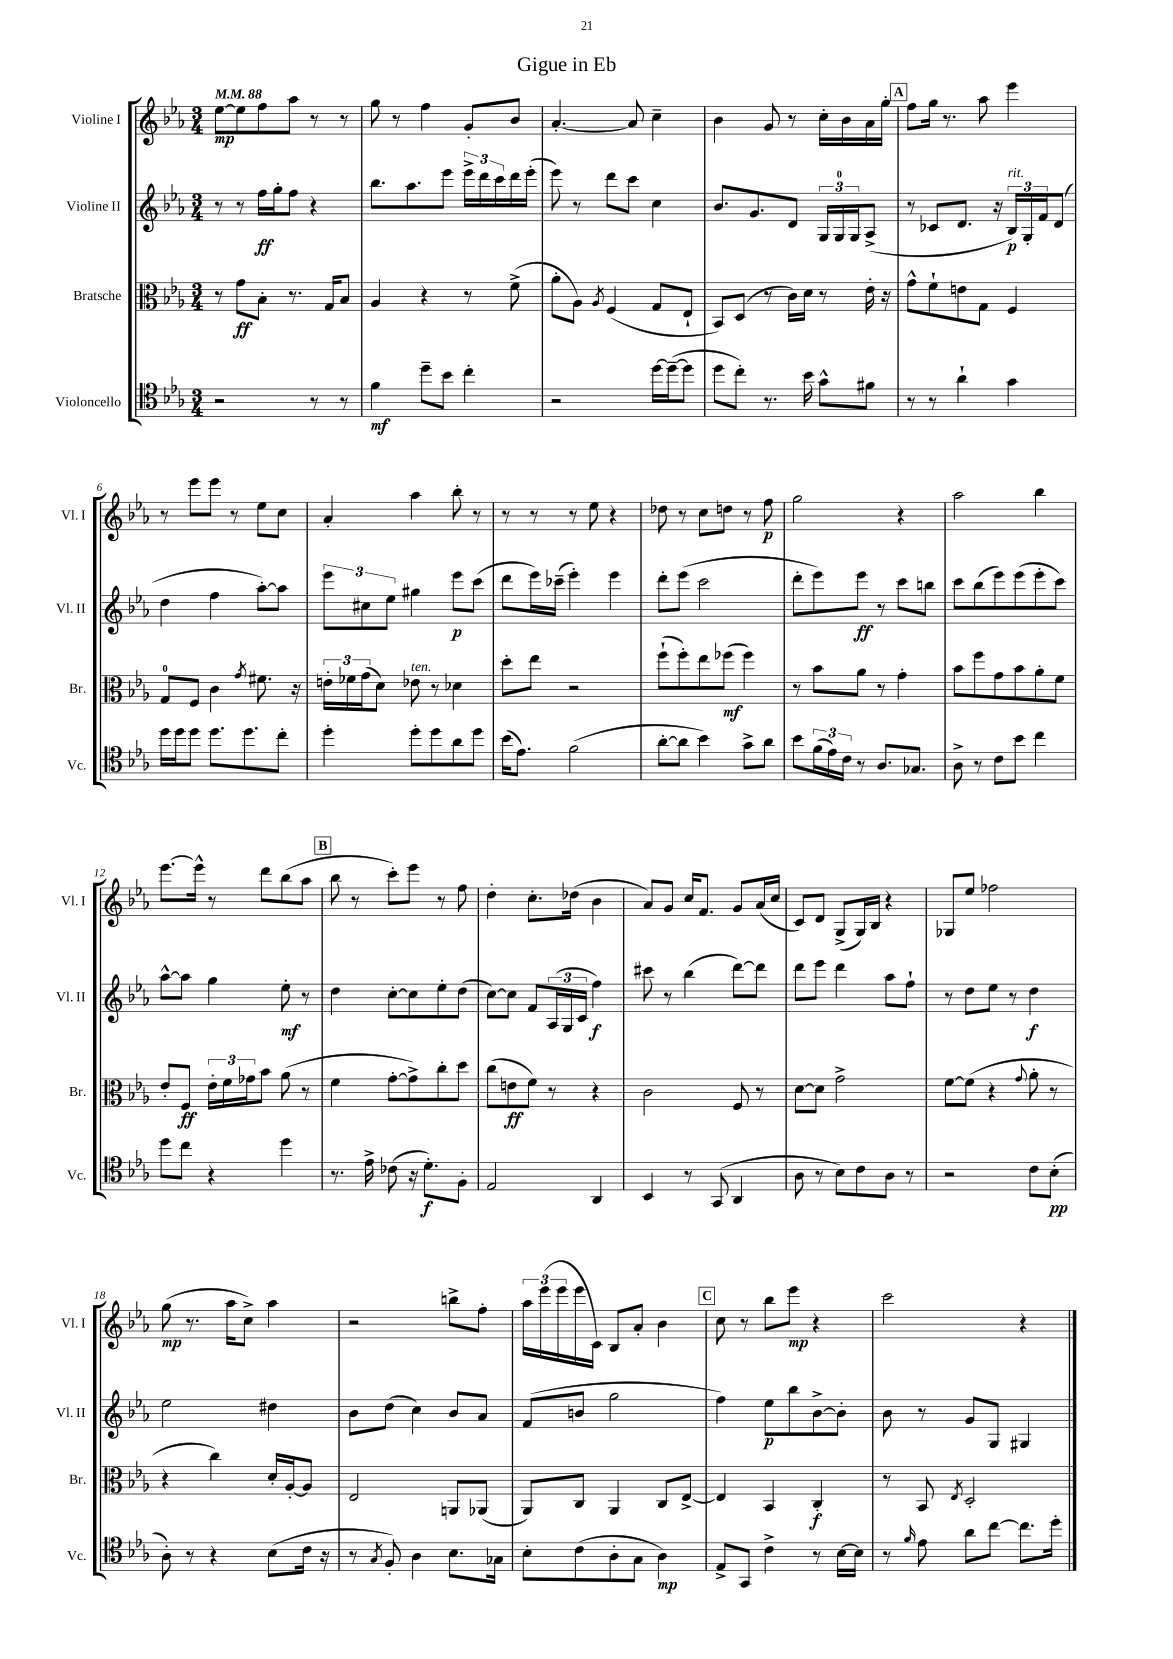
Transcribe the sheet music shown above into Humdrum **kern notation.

**kern	**dynam	**kern	**dynam	**kern	**dynam	**kern	**dynam
*part4	*part4	*part3	*part3	*part2	*part2	*part1	*part1
*staff4	*staff4	*staff3	*staff3	*staff2	*staff2	*staff1	*staff1
*I"Violoncello	*	*I"Bratsche	*	*I"Violine II	*	*I"Violine I	*
*I'Vc.	*	*I'Br.	*	*I'Vl. II	*	*I'Vl. I	*
*clefC4	*	*clefC3	*	*clefG2	*	*clefG2	*
*k[b-e-a-]	*	*k[b-e-a-]	*	*k[b-e-a-]	*	*k[b-e-a-]	*
*M3/4	*	*M3/4	*	*M3/4	*	*M3/4	*
*MM88	*	*MM88	*	*MM88	*	*MM88	*
=1	=1	=1	=1	=1	=1	=1	=1
2r	.	8r	.	8r	.	[8ee-\L	mp
.	.	8g\L	ff	8r	.	8ee-\]	.
.	.	8B-'\J	.	16ff\LL	ff	8ff\	.
.	.	.	.	16gg'\J	.	.	.
.	.	8.r	.	8ff\J	.	8aa-\J	.
8r	.	.	.	4r	.	8r	.
.	.	16G/KL	.	.	.	.	.
8r	.	8B-/J	.	.	.	8r	.
=2	=2	=2	=2	=2	=2	=2	=2
4f\	mf	4A-/	.	8.bb-\L	.	8gg\	.
.	.	.	.	.	.	8r	.
.	.	.	.	8.aa-\	.	.	.
8dd~\L	.	4r	.	.	.	4ff\	.
8b-\J	.	.	.	8eee-\J	.	.	.
4cc'\	.	8r	.	24eee-^\LL	.	8g'/L	.
.	.	.	.	24ddd\	.	.	.
.	.	.	.	24ccc\	.	.	.
.	.	(8f^\	.	16ddd\	.	8b-/J	.
.	.	.	.	(16eee-'\JJ	.	.	.
=3	=3	=3	=3	=3	=3	=3	=3
2r	.	8a-'\L	.	8eee-\)	.	[4.a-'/	.
.	.	8A-\J)	.	8r	.	.	.
.	.	8qA-/	.	.	.	.	.
.	.	(4F/	.	8ddd\L	.	.	.
.	.	.	.	8ccc\J	.	8a-/]	.
[16dd\LL	.	8G/L	.	4cc\	.	4cc~\	.
(16dd~\J_	.	.	.	.	.	.	.
8dd\J]	.	8E-`/J	.	.	.	.	.
=4	=4	=4	=4	=4	=4	=4	=4
8dd\L	.	8BB-/L)	.	8.b-/L	.	4b-\	.
8cc'\J)	.	(8D/J	.	.	.	.	.
.	.	.	.	8.g/	.	.	.
8.r	.	8r	.	.	.	8g/	.
.	.	16c\LL)	.	8d/J	.	8r	.
16b-\	.	16d\JJ	.	.	.	.	.
8g^^\L	.	8r	.	24G/LL	.	16cc'\LL	.
.	.	.	.	24G/	.	.	.
.	.	.	.	.	.	16b-\	.
.	.	.	.	24G/J	.	.	.
8f#X\J	.	16e-'\	.	(8A-^/J	.	16a-\	.
.	.	16r	.	.	.	16gg'\JJ	.
!!LO:REH:place=s1:t=A
=5	=5	=5	=5	=5	=5	=5	=5
8r	.	8g^^\L	.	8r	.	8ff\L	.
8r	.	8f`\	.	8c-X/L	.	16gg\Jk	.
.	.	.	.	.	.	8.r	.
4a-`\	.	8en\	.	8.d/J	.	.	.
.	.	8G\J	.	.	.	8aa-\	.
.	.	.	.	16r	.	.	.
!	!	!	!	!LO:TX:a:i:t=rit.	!	!	!
4g\	.	4F/	.	24B-/LL)	p	4eee-\	.
.	.	.	.	24G'/	.	.	.
.	.	.	.	24f/J	.	.	.
.	.	.	.	(8d/J	.	.	.
!!LO:LB:g=z
=6	=6	=6	=6	=6	=6	=6	=6
16dd\LL	.	8G/L	.	4dd\	.	8r	.
16dd\J	.	.	.	.	.	.	.
8dd\J	.	8F/J	.	.	.	8eee-\L	.
8.dd\L	.	4c\	.	4ff\	.	8eee-\J	.
.	.	.	.	.	.	8r	.
8.dd\	.	.	.	.	.	.	.
.	.	8qg/	.	.	.	.	.
.	.	8.f#X\	.	[8aa-'\L)	.	8ee-\L	.
8cc'\J	.	.	.	8aa-\J]	.	8cc\J	.
.	.	16r	.	.	.	.	.
=7	=7	=7	=7	=7	=7	=7	=7
4dd'\	.	24en'\LL	.	12eee-\L	.	4a-'/	.
.	.	24f-X\	.	.	.	.	.
.	.	(24g\J	.	12cc#X\	.	.	.
.	.	8d\J)	.	.	.	.	.
.	.	.	.	12ee-\J	.	.	.
!	!	!LO:TX:a:i:t=ten.	!	!	!	!	!
8dd'\L	.	8e-X\	.	4gg#X\	.	4aa-\	.
8dd\	.	8r	.	.	.	.	.
8a-\	.	4d-X\	.	8eee-\L	p	8bb-'\	.
8dd\J	.	.	.	(8ccc\J	.	8r	.
=8	=8	=8	=8	=8	=8	=8	=8
(16b-\KL	.	8dd'\L	.	8ddd\L	.	8r	.
8.e-\J)	.	.	.	.	.	.	.
.	.	8ee-\J	.	16eee-\L)	.	8r	.
.	.	.	.	(16ccc-X~\JJ	.	.	.
(2f\	.	2r	.	4eee-'\)	.	8r	.
.	.	.	.	.	.	8ee-\	.
.	.	.	.	4eee-\	.	4r	.
=9	=9	=9	=9	=9	=9	=9	=9
[8a-'\L	.	(8ff`\L	.	8ddd'\L	.	8dd-X\	.
8a-\J]	.	8ff'\)	.	(8eee-\J	.	8r	.
4b-\)	.	8ee-\	.	2ccc\	.	8cc\L	.
.	.	(8ff-X\J	mf	.	.	8ddn\J	.
8g^\L	.	4ff-\)	.	.	.	8r	.
8a-\J	.	.	.	.	.	8ff\	p
=10	=10	=10	=10	=10	=10	=10	=10
8b-\L	.	8r	.	8ddd'\L	.	2gg\	.
(24f\L	.	8b-\L	.	8eee-\)	.	.	.
24e-\)	.	.	.	.	.	.	.
24c\JJ	.	.	.	.	.	.	.
8r	.	8a-\J	.	8eee-\J	ff	.	.
8.A-/L	.	8r	.	8r	.	.	.
.	.	4g'\	.	8ccc\L	.	4r	.
8.G-X/J	.	.	.	.	.	.	.
.	.	.	.	8bbn\J	.	.	.
=11	=11	=11	=11	=11	=11	=11	=11
8A-^\	.	8b-\L	.	8ccc\L	.	2aa-\	.
8r	.	8ff\	.	(8bb-\	.	.	.
8c\L	.	8g\	.	8eee-\)	.	.	.
8b-\J	.	8b-\	.	(8eee-\	.	.	.
4cc\	.	8a-'\	.	8eee-'\	.	4bb-\	.
.	.	8f\J	.	8ccc\J)	.	.	.
!!LO:LB:g=z
=12	=12	=12	=12	=12	=12	=12	=12
8dd\L	.	8e-'/L	.	[8aa-^^\L	.	[8.eee-\L	.
8cc\J	.	8F/J	ff	8aa-\J]	.	.	.
.	.	.	.	.	.	16eee-^^\Jk]	.
4r	.	24e-'\LL	.	4gg\	.	8r	.
.	.	24f\	.	.	.	.	.
.	.	24g-X\J	.	.	.	.	.
.	.	8b-\J	.	.	.	8ddd\L	.
4dd\	.	(8a-\	.	8ee-'\	mf	(8bb-\	.
.	.	8r	.	8r	.	8aa-\J	.
!!LO:REH:place=s1:t=B
=13	=13	=13	=13	=13	=13	=13	=13
8.r	.	4f\	.	4dd\	.	8bb-\	.
.	.	.	.	.	.	8r	.
16e-^\	.	.	.	.	.	.	.
(8c-X\	.	[8g'\L	.	[8cc'\L	.	8ccc'\L)	.
16r	.	8g^\])	.	8cc\]	.	8eee-\J	.
8.d'\L)	f	.	.	.	.	.	.
.	.	8cc'\	.	8ee-'\	.	8r	.
8F'\J	.	8dd\J	.	(8dd\J	.	8ff\	.
=14	=14	=14	=14	=14	=14	=14	=14
2E-/	.	(8cc\L	.	[8cc\L)	.	4dd'\	.
.	.	8en\	ff	8cc\J]	.	.	.
.	.	8f\J)	.	8f/L	.	8.cc'\L	.
.	.	8r	.	(24A-/L	.	.	.
.	.	.	.	24G/	.	.	.
.	.	.	.	.	.	(16dd-X\Jk	.
.	.	.	.	24c/JJ	.	.	.
4AA-/	.	4r	.	4ff\)	f	4b-\	.
=15	=15	=15	=15	=15	=15	=15	=15
4BB-/	.	2c\	.	8ccc#X\	.	8a-/L)	.
.	.	.	.	8r	.	8g/J	.
8r	.	.	.	(4bb-\	.	16cc/KL	.
.	.	.	.	.	.	8.f/J	.
(8GG/	.	.	.	.	.	.	.
4AA-/	.	8F/	.	[8ddd\L)	.	8g/L	.
.	.	8r	.	8ddd\J]	.	(16a-/L	.
.	.	.	.	.	.	16cc/JJ	.
=16	=16	=16	=16	=16	=16	=16	=16
8A-\	.	[8d\L	.	8ddd\L	.	8c/L)	.
8r	.	8d\J]	.	8eee-\J	.	8d/J	.
8B-\L)	.	2g^\	.	4ddd\	.	(8G^/L	.
8c\	.	.	.	.	.	16G/L)	.
.	.	.	.	.	.	16B-/JJ	.
8A-\J	.	.	.	8aa-\L	.	4r	.
8r	.	.	.	8ff`\J	.	.	.
=17	=17	=17	=17	=17	=17	=17	=17
2r	.	[8f\L	.	8r	.	8G-X/L	.
.	.	(8f\J]	.	8dd\L	.	8ee-/J	.
.	.	4r	.	8ee-\J	.	2ff-X\	.
.	.	.	.	8r	.	.	.
.	.	8qqg/	.	.	.	.	.
8c\L	.	8a-'\	.	4dd\	f	.	.
(8B-'\J	pp	8r	.	.	.	.	.
!!LO:LB:g=z
=18	=18	=18	=18	=18	=18	=18	=18
8A-'\)	.	4r	.	2ee-\	.	(8gg\	mp
8r	.	.	.	.	.	8.r	.
4r	.	4cc\)	.	.	.	.	.
.	.	.	.	.	.	16aa-\KL	.
.	.	.	.	.	.	8cc^\J)	.
(8B-\L	.	16d'/LL	.	4dd#X\	.	4aa-\	.
.	.	[16A-'/J	.	.	.	.	.
16c\Jk	.	8A-/J]	.	.	.	.	.
16r	.	.	.	.	.	.	.
=19	=19	=19	=19	=19	=19	=19	=19
8r	.	2E-/	.	8b-\L	.	2r	.
8qG/	.	.	.	.	.	.	.
8F'/)	.	.	.	(8dd\J	.	.	.
4A-\	.	.	.	4cc\)	.	.	.
8.B-\L	.	8AAn/L	.	8b-/L	.	8bbn^\L	.
.	.	(8AA-X/J	.	8a-/J	.	8ff'\J	.
16G-X\Jk	.	.	.	.	.	.	.
=20	=20	=20	=20	=20	=20	=20	=20
8B-'\L	.	8AA-/L)	.	(8f/L	.	24aa-\LL	.
.	.	.	.	.	.	(24eee-\	.
.	.	.	.	.	.	24eee-\	.
(8c\	.	8C/J	.	8bn/J	.	16eee-\	.
.	.	.	.	.	.	16c\JJ)	.
8A-'\	.	4AA-/	.	2gg\	.	8B-/L	.
8G\J	.	.	.	.	.	8a-'/J	.
4A-\)	mp	8C/L	.	.	.	4b-\	.
.	.	[8E-^/J	.	.	.	.	.
!!LO:REH:place=s1:t=C
=21	=21	=21	=21	=21	=21	=21	=21
8E-^/L	.	4E-/]	.	4ff\)	.	8cc\	.
8GG/J	.	.	.	.	.	8r	.
4c^\	.	4BB-/	.	8ee-\L	p	8bb-\L	.
.	.	.	.	8bb-\	.	8eee-\J	mp
8r	.	4C'/	f	[8b-^\	.	4r	.
[16B-\LL	.	.	.	8b-'\J]	.	.	.
16B-\JJ]	.	.	.	.	.	.	.
=22	=22	=22	=22	=22	=22	=22	=22
8r	.	8r	.	8b-\	.	2ccc\	.
16qqf/	.	.	.	.	.	.	.
8e-\	.	8BB-/	.	8r	.	.	.
.	.	8qE-/	.	.	.	.	.
8a-\L	.	2D'/	.	8g/L	.	.	.
[8cc\J	.	.	.	8G/J	.	.	.
8.cc\L]	.	.	.	4G#X/	.	4r	.
16dd'\Jk	.	.	.	.	.	.	.
==	==	==	==	==	==	==	==
*-	*-	*-	*-	*-	*-	*-	*-
